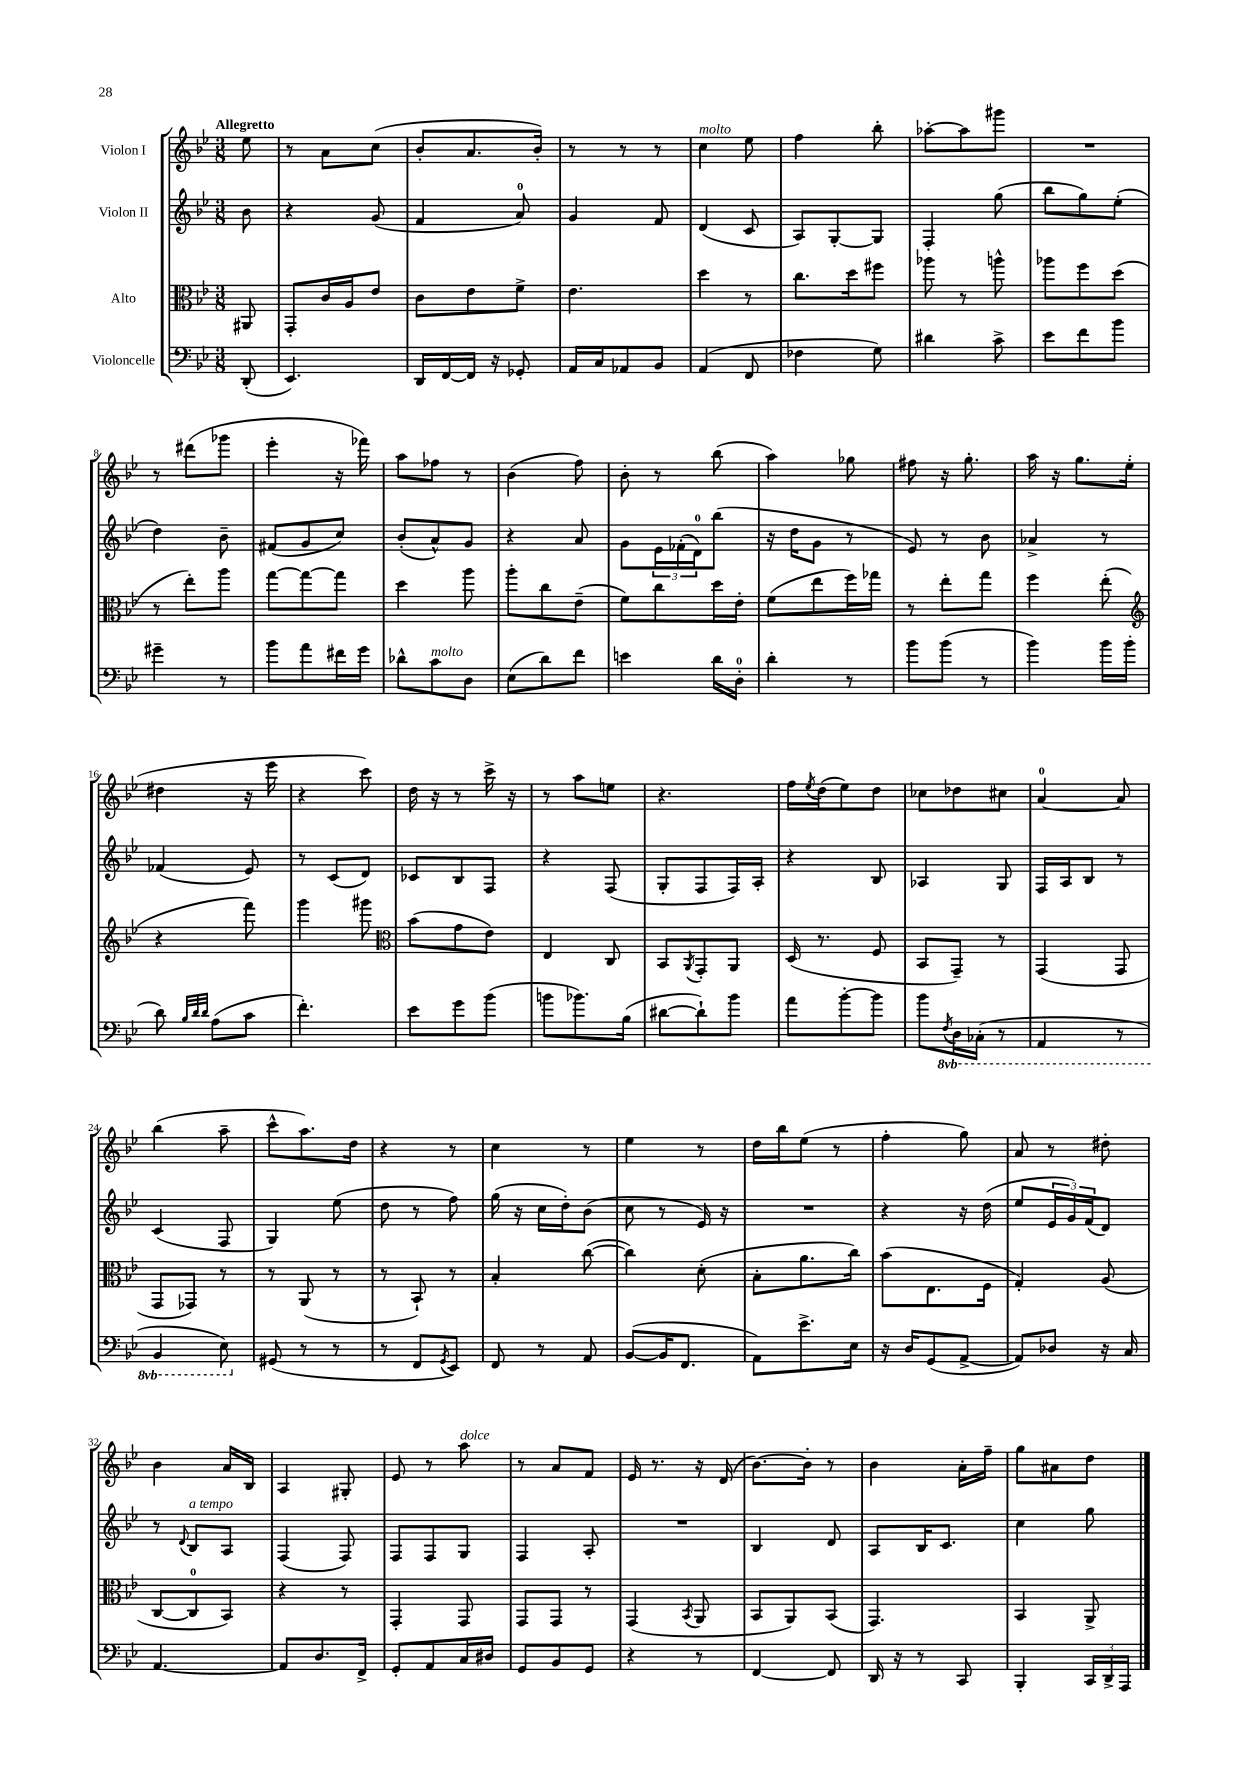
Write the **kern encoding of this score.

**kern	**kern	**kern	**kern
*staff4	*staff3	*staff2	*staff1
*clefF4	*clefC3	*clefG2	*clefG2
*k[b-e-]	*k[b-e-]	*k[b-e-]	*k[b-e-]
*M3/8	*M3/8	*M3/8	*M3/8
(8DD'	8AA#	8b-	8ee-
=	=	=	=
4.EE-)	8GG'	4r	8r
.	16c	.	8a
.	16A	.	.
.	8e-	(8g	(8cc
=	=	=	=
16DD	8c	4f	8b-'
[16FF	.	.	.
16FF]	8e-	.	8.a
16r	.	.	.
8GG-'	8f^	8a)	.
.	.	.	16b-')
=	=	=	=
16AA	4.e-	4g	8r
16C	.	.	.
8AA-	.	.	8r
8BB-	.	8f	8r
=	=	=	=
(4AA	4dd	(4d	4cc
8FF	8r	8c	8ee-
=	=	=	=
4F-	8.cc	8A)	4ff
.	.	[8G'	.
.	16dd	.	.
8G)	8ff#	8G]	8bb-'
=	=	=	=
4d#	8aa-	4F'	[8aa-'
.	8r	.	8aa-]
8c^	8aa^^	(8gg	8ggg#
=	=	=	=
8e-	8aa-	8bb-	4.r
8f	8ff	8gg)	.
8b-	(8dd	(8ee-'	.
=	=	=	=
4g#~	8r	4dd)	8r
.	8ee-')	.	(8ddd#
8r	8aa	8b-~	8ggg-
=	=	=	=
8b-	[8gg	(8f#	4eee-'
8a	8gg_	8g	.
16f#	8gg]	8cc)	16r
16g	.	.	16fff-)
=	=	=	=
8d-^^	4dd	(8b-'	8aa
8c	.	8a^^)	8ff-
8D	8aa	8g	8r
=	=	=	=
(8E-	8aa'	4r	(4b-
8d)	8cc	.	.
8f	(8e-~	8a	8ff)
=	=	=	=
4e	8f)	8g	8b-'
.	8cc	24e-	8r
.	.	(24f-'	.
.	.	24d)	.
16d	16dd	(8bb-	(8bb-
16D'	16e-'	.	.
=	=	=	=
4d'	(8f	16r	4aa)
.	.	16dd	.
.	8ee-	8g	.
8r	16ff)	8r	8gg-
.	16gg-	.	.
=	=	=	=
8b-	8r	8e-)	8ff#
(8b-	8ee-'	8r	16r
.	.	.	8.gg'
8r	8gg	8b-	.
=	=	=	=
4b-)	4ff	4a-^	16aa
.	.	.	16r
.	.	.	8.gg
16b-	(8ee-'	8r	.
(16b-	.	.	(16ee-'
=	=	=	=
*	*clefG2	*	*
8d)	4r	(4f-	4dd#
32qqB-	.	.	.
32qqd	.	.	.
32qqd	.	.	.
(8A	.	.	.
8c	8fff)	8e-)	16r
.	.	.	16eee-
=	=	=	=
4.f')	4ggg	8r	4r
.	.	(8c	.
.	8ggg#	8d)	8ccc)
=	=	=	=
*	*clefC3	*	*
8e-	(8b-	8c-	16dd
.	.	.	16r
8g	8g	8B-	8r
(8b-	8e-)	8F	16ccc^
.	.	.	16r
=	=	=	=
8b	4E-	4r	8r
8.b-)	.	.	8aa
.	8C	(8F	8ee
(16B-	.	.	.
=	=	=	=
[8d#	8BB-	8G'	4.r
.	8qAA	.	.
8d#`])	8GG'	8F	.
8b-	8AA	16F)	.
.	.	16A'	.
=	=	=	=
8a	(16D	4r	16ff
.	.	.	8qee-
.	8.r	.	(16dd
[8b-'	.	.	8ee-)
8b-]	8F	8B-	8dd
=	=	=	=
8b-	8BB-	4A-	8cc-
8qFF	.	.	.
16DD	8GG~)	.	8dd-
(16CC-'	.	.	.
8r	8r	8G	8cc#
=	=	=	=
4AAA	(4GG	16F	[4a
.	.	16A	.
.	.	8B-	.
8r	8GG	8r	8a]
=	=	=	=
4BBB-	8GG	(4c	(4bb-
.	8GG-)	.	.
8EE-)	8r	8F	8aa~
=	=	=	=
(8GG#	8r	4G)	8ccc^^
8r	(8AA	.	8.aa)
8r	8r	(8ee-	.
.	.	.	16dd
=	=	=	=
8r	8r	8dd	4r
8FF	8BB-`)	8r	.
8qGG	.	.	.
8EE-)	8r	8ff)	8r
=	=	=	=
8FF	4B-'	(16gg	4cc
.	.	16r	.
8r	.	16cc	.
.	.	16dd')	.
8AA	([8cc	(8b-	8r
=	=	=	=
([8BB-	4cc])	8cc	4ee-
16BB-]	.	8r	.
8.FF	.	.	.
.	(8d'	16e-)	8r
.	.	16r	.
=	=	=	=
8AA)	8B-'	4.r	16dd
.	.	.	16bb-
8.e-^	8.a	.	(8ee-
.	.	.	8r
16E-	16cc)	.	.
=	=	=	=
16r	(8b-	4r	4ff'
16D	.	.	.
(8GG	8.E-	.	.
[8AA^	.	16r	8gg)
.	16F	(16dd	.
=	=	=	=
8AA])	4G')	8ee-	8a
8D-	.	24e-	8r
.	.	24g)	.
.	.	(24f	.
16r	(8A	8d)	8dd#'
16C	.	.	.
=	=	=	=
[4.AA	[8C	8r	4b-
.	.	8qqd	.
.	8C]	8B-	.
.	8BB-)	8A	16a
.	.	.	16B-
=	=	=	=
8AA]	4r	(4F	4A
8.D	.	.	.
.	8r	8F)	8G#'
16FF^	.	.	.
=	=	=	=
8GG'	4GG'	8F	8e-
8AA	.	8F	8r
16C	8GG	8G	8aa
16D#	.	.	.
=	=	=	=
8GG	8GG	4F	8r
8BB-	8GG	.	8a
8GG	8r	8A'	8f
=	=	=	=
4r	(4GG	4.r	16e-
.	.	.	8.r
.	8qBB-	.	.
8r	8AA	.	16r
.	.	.	(16d
=	=	=	=
[4FF	8BB-	4B-	[8.b-)
.	8AA)	.	.
.	.	.	16b-']
8FF]	(8BB-	8d	8r
=	=	=	=
16DD	4.GG)	8A	4b-
16r	.	.	.
8r	.	16B-	.
.	.	8.c	.
8CC	.	.	16a'
.	.	.	16ff~
=	=	=	=
4BBB-'	4BB-	4cc	8gg
.	.	.	8a#
24CC	8AA^	8gg	8dd
24DD^	.	.	.
24AAA	.	.	.
==	==	==	==
*-	*-	*-	*-
